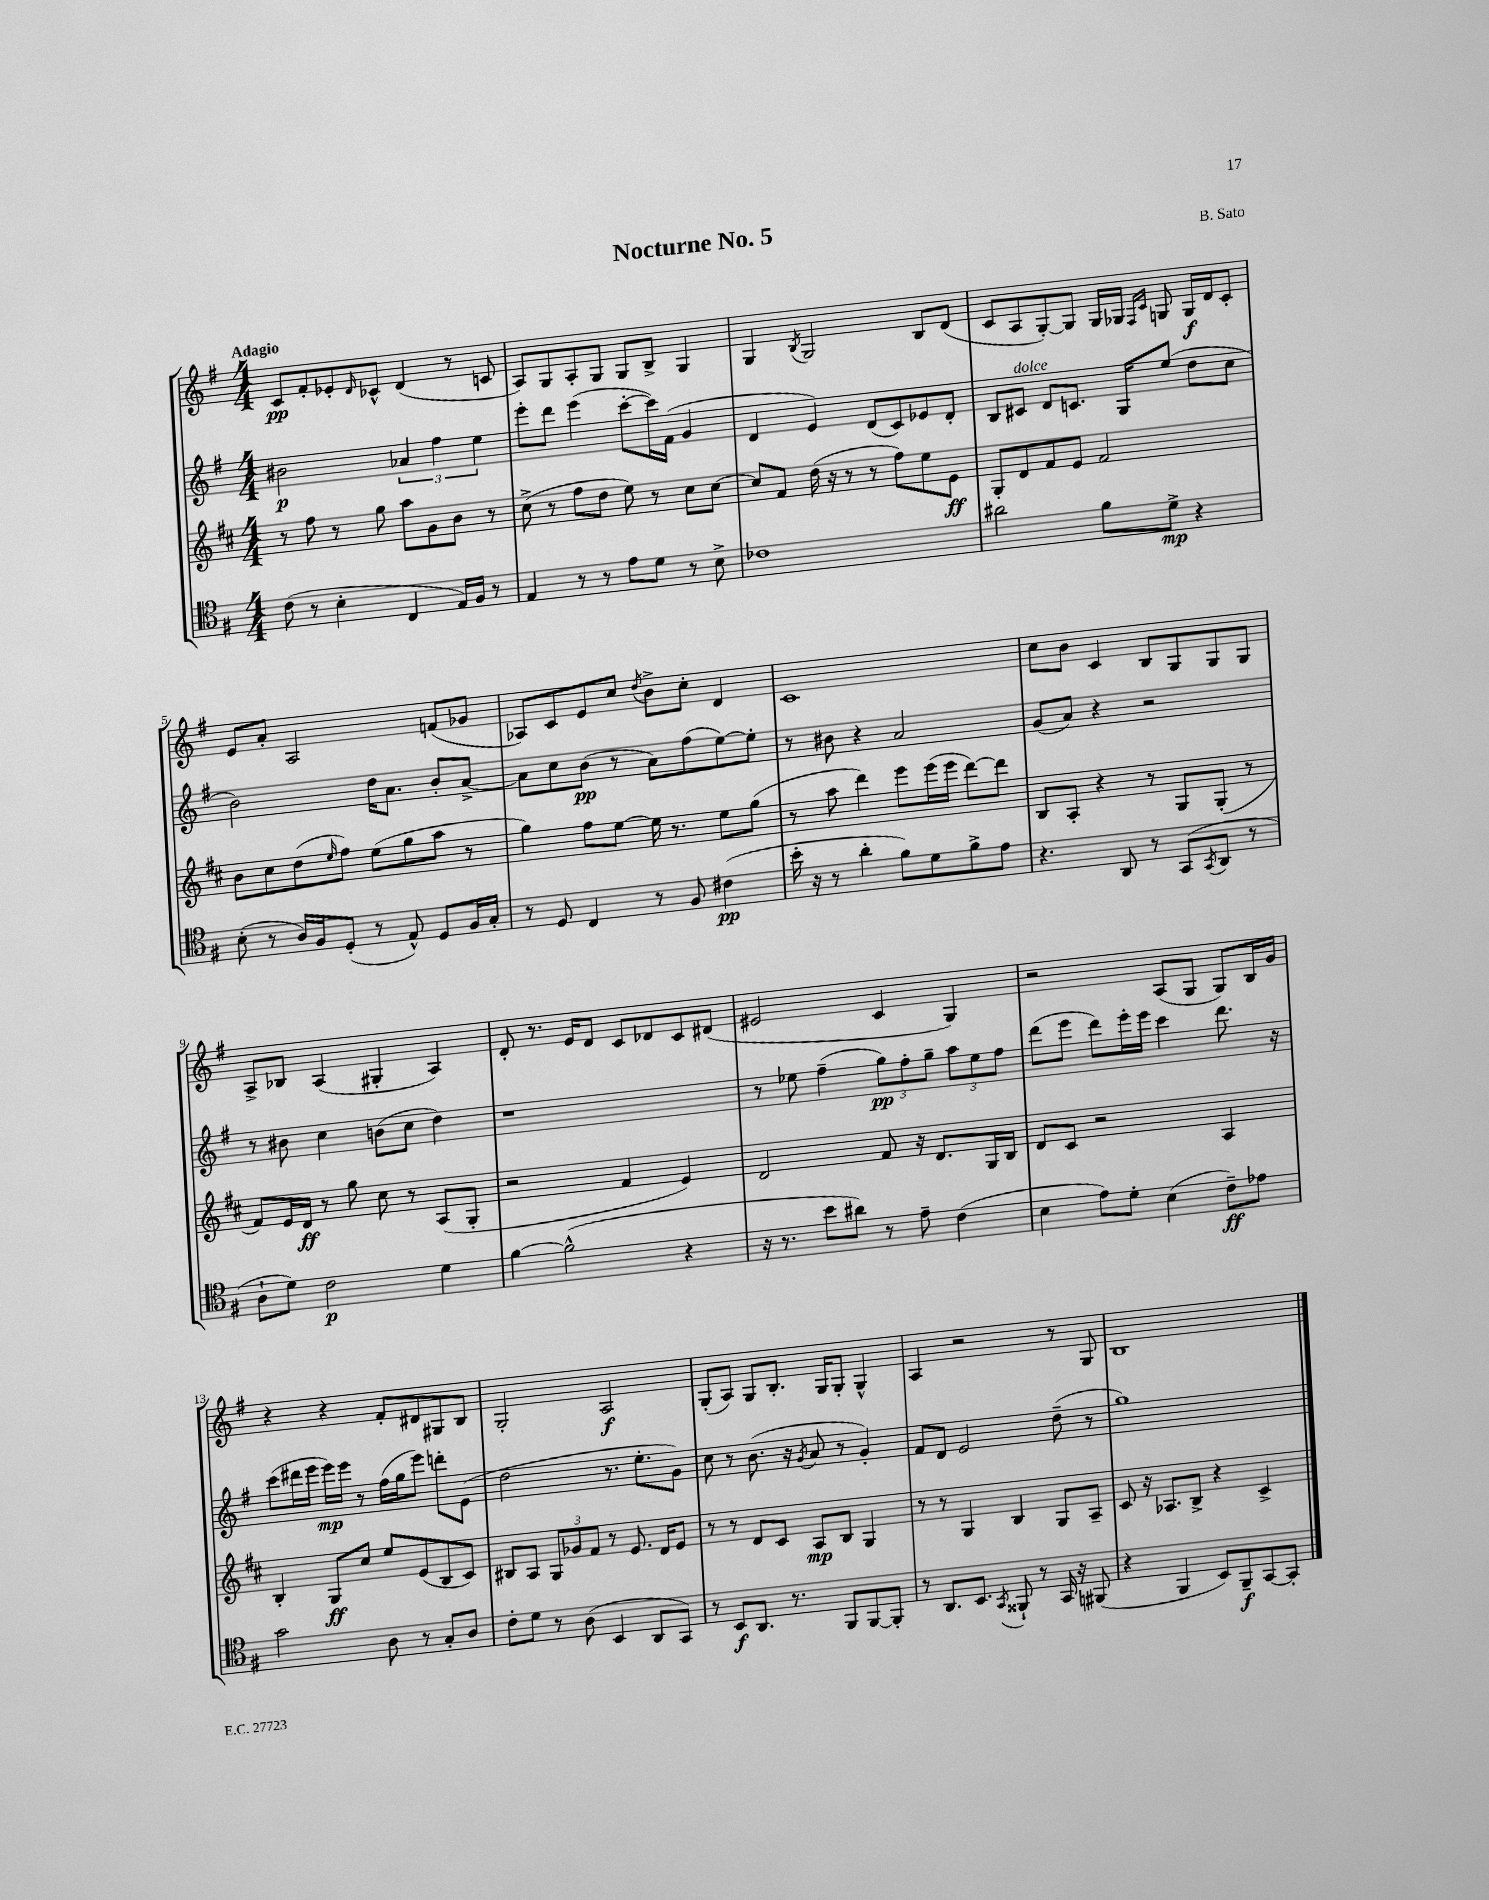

**kern	**dynam	**kern	**dynam	**kern	**dynam	**kern	**dynam
*part4	*part4	*part3	*part3	*part2	*part2	*part1	*part1
*staff4	*staff4	*staff3	*staff3	*staff2	*staff2	*staff1	*staff1
*clefC4	*	*clefG2	*	*clefG2	*	*clefG2	*
*k[f#]	*	*k[f#c#]	*	*k[f#]	*	*k[f#]	*
*M4/4	*	*M4/4	*	*M4/4	*	*M4/4	*
=1	=1	=1	=1	=1	=1	=1	=1
!	!	!	!	!	!	!LO:TX:a:B:t=Adagio	!
(8c\	.	8r	.	2b#X\	p	8c/L	pp
8r	.	8ff#\	.	.	.	8f#'/	.
4B'\	.	8r	.	.	.	8e-X'/	.
.	.	.	.	.	.	16qqd/	.
.	.	8gg\	.	.	.	8c-X^^/J	.
4C/	.	8aa\L	.	6a-X/	.	(4d/	.
.	.	8g\	.	.	.	.	.
.	.	.	.	6ff#\	.	.	.
16E/LL)	.	8b\J	.	.	.	8r	.
16F#/JJ	.	.	.	.	.	.	.
.	.	.	.	6ee\	.	.	.
8r	.	8r	.	.	.	8cn/	.
=2	=2	=2	=2	=2	=2	=2	=2
4E/	.	(8cc#^\	.	8eee'\L	.	8A/L)	.
.	.	8r	.	8ddd\J	.	8G/	.
8r	.	8ff#\L	.	(4eee\	.	8A'/	.
8r	.	8dd\J	.	.	.	8G/J	.
8e\L	.	8ee\)	.	[8ccc'\L	.	8G/L	.
8d\J	.	8r	.	16ccc\L])	.	8B^/J	.
.	.	.	.	(16f#\JJ	.	.	.
8r	.	8cc#\L	.	4g/	.	4G/	.
8B^\	.	[8cc#\J	.	.	.	.	.
=3	=3	=3	=3	=3	=3	=3	=3
1c-X	.	8cc#/L]	.	4d/	.	4G/	.
.	.	8f#/J	.	.	.	.	.
.	.	.	.	.	.	8qB/	.
.	.	(16dd\	.	4e/)	.	2G/	.
.	.	16r	.	.	.	.	.
.	.	8r	.	.	.	.	.
.	.	8r	.	(8d/L	.	.	.
.	.	8ff#\L)	.	8c/)	.	.	.
.	.	8ee\	.	8e-X/	.	8B/L	.
.	.	8e\J	ff	8d'/J	.	(8d/J	.
=4	=4	=4	=4	=4	=4	=4	=4
2a#X\	.	8G'/L	.	8B/L	.	8c/L	.
!	!	!	!	!LO:TX:a:i:t=dolce	!	!	!
.	.	8d/	.	8c#X/J	.	8A/	.
.	.	8f#/	.	8d/L	.	[8G'/)	.
.	.	8e/J	.	8.cn/J	.	8G/J]	.
8f#\L	.	2f#/	.	.	.	16G/LL	.
.	.	.	.	16G/KL	.	16G-X/JJ	.
.	.	.	.	.	.	16qqF#/LL	.
.	.	.	.	.	.	16qqc/JJ	.
8d^\J	mp	.	.	(8ee/J	.	8Gn/	.
4r	.	.	.	8dd\L	.	16G/LL	f
.	.	.	.	.	.	16d/J	.
.	.	.	.	8cc\J	.	8c'/J	.
!!LO:LB:g=z
=5	=5	=5	=5	=5	=5	=5	=5
(8B'\	.	8b\L	.	2b\)	.	8e/L	.
8r	.	8cc#\	.	.	.	8a'/J	.
16A/LL)	.	(8dd\	.	.	.	2A/	.
16F#/J	.	.	.	.	.	.	.
.	.	16qqee/	.	.	.	.	.
(8D'/J	.	8ff#\J)	.	.	.	.	.
8r	.	(8ee\L	.	16dd\KL	.	.	.
.	.	.	.	8.a\J	.	.	.
8E^^/)	.	8gg\	.	.	.	.	.
8D/L	.	8aa\J	.	8b'/L	.	(8fn/L	.
16F#/L	.	8r	.	[8a^/J	.	8g-X/J	.
16G'/JJ	.	.	.	.	.	.	.
=6	=6	=6	=6	=6	=6	=6	=6
8r	.	4gg\)	.	8a\L]	.	8A-X/L)	.
8D/	.	.	.	8cc\	.	8c/	.
4C/	.	8ff#\L	.	(8b\J	pp	8e/	.
.	.	[8ee\J	.	8r	.	8cc/J	.
.	.	.	.	.	.	8qdd/	.
8r	.	16ee\]	.	8a\L)	.	8b^\L	.
.	.	8.r	.	.	.	.	.
8F#/	.	.	.	(8ff#\	.	8cc'\J	.
(4c#X\	pp	8ee\L	.	[8ee\)	.	4d/	.
.	.	(8gg\J	.	8ee'\J]	.	.	.
=7	=7	=7	=7	=7	=7	=7	=7
16b'\	.	8r	.	8r	.	1c	.
16r	.	.	.	.	.	.	.
8r	.	8aa\	.	8b#X\	.	.	.
4a'\	.	4ddd\)	.	4r	.	.	.
8f#\L)	.	8eee\L	.	2a/	.	.	.
8d\	.	(16eee\L	.	.	.	.	.
.	.	16eee\JJ	.	.	.	.	.
8f#^\	.	[8ddd\L)	.	.	.	.	.
8e\J	.	8ddd\J]	.	.	.	.	.
=8	=8	=8	=8	=8	=8	=8	=8
4.r	.	8B/L	.	(8g/L	.	8cc\L	.
.	.	8A'/J	.	8a/J)	.	8b\J	.
.	.	4r	.	4r	.	4c/	.
8AA/	.	.	.	.	.	.	.
8r	.	8r	.	2r	.	8B/L	.
(8GG/L	.	8G/L	.	.	.	8G/	.
8qGG/	.	.	.	.	.	.	.
8AA/J	.	(8G'/J	.	.	.	8G/	.
8r	.	8r	.	.	.	8G/J	.
!!LO:LB:g=z
=9	=9	=9	=9	=9	=9	=9	=9
8A`\L	.	8f#/L)	.	8r	.	8A^/L	.
8d\J)	.	16e/L	.	8b#X\	.	8B-X/J	.
.	.	16d/JJ	ff	.	.	.	.
2c\	p	8r	.	4cc\	.	(4A/	.
.	.	8gg\	.	.	.	.	.
.	.	8cc#\	.	(8bn\L	.	4G#X'/	.
.	.	8r	.	8cc\J	.	.	.
4d\	.	(8A/L	.	4dd\)	.	4A/)	.
.	.	8G'/J	.	.	.	.	.
=10	=10	=10	=10	=10	=10	=10	=10
[4f#\	.	2r	.	1r	.	8d'/	.
.	.	.	.	.	.	8.r	.
(2f#^^\]	.	.	.	.	.	.	.
.	.	.	.	.	.	16e/KL	.
.	.	.	.	.	.	8d/J	.
.	.	4f#/	.	.	.	8c/L	.
.	.	.	.	.	.	8d-X/	.
4r	.	4e/)	.	.	.	8c/	.
.	.	.	.	.	.	(8d#X/J	.
=11	=11	=11	=11	=11	=11	=11	=11
16r	.	2d/	.	8r	.	2e#X/	.
8.r	.	.	.	.	.	.	.
.	.	.	.	8ee-X\	.	.	.
8b\L	.	.	.	(4ff#~\	.	.	.
8a#X\J)	.	.	.	.	.	.	.
8r	.	8f#/	.	12gg\L)	pp	4c/	.
.	.	.	.	12ff#'\	.	.	.
8e~\	.	16r	.	.	.	.	.
.	.	.	.	12gg~\J	.	.	.
.	.	8.d/L	.	.	.	.	.
(4c\	.	.	.	12aa\L	.	4G/)	.
.	.	.	.	12ee-\	.	.	.
.	.	16G/L	.	.	.	.	.
.	.	.	.	12ff#\J	.	.	.
.	.	16B/JJ	.	.	.	.	.
=12	=12	=12	=12	=12	=12	=12	=12
4B\	.	8d/L	.	(8ddd\L	.	2r	.
.	.	8c#/J	.	8eee\J	.	.	.
8e\L)	.	2r	.	8ddd\L)	.	.	.
8d'\J	.	.	.	16eee'\L	.	.	.
.	.	.	.	16eee\JJ	.	.	.
(4B\	.	.	.	4ccc\	.	(8A/L	.
.	.	.	.	.	.	8G/J	.
8c~\L)	ff	4A/	.	8.ddd\	.	8G/L)	.
8e-X\J	.	.	.	.	.	16B/L	.
.	.	.	.	16r	.	16g/JJ	.
!!LO:LB:g=z
=13	=13	=13	=13	=13	=13	=13	=13
2g\	.	4B'/	.	(8ccc\L	.	4r	.
.	.	.	.	16ddd#X\L	.	.	.
.	.	.	.	16eee\JJ	.	.	.
.	.	8G/L	ff	16eee\LL)	mp	4r	.
.	.	.	.	16eee\JJ	.	.	.
.	.	8cc#/J	.	8r	.	.	.
8A\	.	8ee/L	.	(16ff#\LL	.	8f#'/L	.
.	.	.	.	16gg\J	.	.	.
8r	.	(8e/	.	8eee\J)	.	8d#X/	.
8G'/L	.	8B/	.	8dddn'\L	.	8G#X/	.
8A/J	.	8c#/J)	.	(8e\J	.	8B/J	.
=14	=14	=14	=14	=14	=14	=14	=14
8c'\L	.	8B#X/L	.	2dd\	.	2G'/	.
8d\J	.	8A/J	.	.	.	.	.
8r	.	12G/L	.	.	.	.	.
.	.	12g-X/	.	.	.	.	.
(8A\	.	.	.	.	.	.	.
.	.	12f#/J	.	.	.	.	.
4BB/	.	8r	.	8.r	.	2A/	f
.	.	8.e/	.	.	.	.	.
.	.	.	.	8.ee'\L	.	.	.
8AA/L	.	.	.	.	.	.	.
.	.	16d/KL	.	.	.	.	.
8GG/J)	.	8e/J	.	8g\J)	.	.	.
=15	=15	=15	=15	=15	=15	=15	=15
8r	.	8r	.	8cc\	.	(8G'/L	.
8BB/L	f	8r	.	8r	.	8A/J)	.
8.AA/J	.	8d/L	.	(8.b\	.	8G/L	.
.	.	8c#/J	.	.	.	8.B'/J	.
8.r	.	.	.	16r	.	.	.
.	.	.	.	8qg/	.	.	.
.	.	8A/L	mp	8a/	.	.	.
.	.	.	.	.	.	16G/KL	.
8FF#/L	.	8B/J	.	8r	.	8G'/J	.
[8FF#/	.	4G/	.	4g'/)	.	4G^^/	.
8FF#'/J]	.	.	.	.	.	.	.
=16	=16	=16	=16	=16	=16	=16	=16
8r	.	8r	.	8f#/L	.	4A/	.
8.AA/L	.	8r	.	8d/J	.	.	.
.	.	4G/	.	2e/	.	2r	.
8.BB/J	.	.	.	.	.	.	.
8qGG/	.	.	.	.	.	.	.
8FF##X`/	.	4B/	.	.	.	.	.
8r	.	.	.	.	.	.	.
16GG/	.	8G/L	.	(8dd~\	.	8r	.
16r	.	.	.	.	.	.	.
(8FF#X/	.	8A~/J	.	8r	.	8G/	.
=17	=17	=17	=17	=17	=17	=17	=17
4r	.	8c#/	.	1gg)	.	1B	.
.	.	16r	.	.	.	.	.
.	.	8.A-X/L	.	.	.	.	.
4FF#/	.	.	.	.	.	.	.
.	.	8B^/J	.	.	.	.	.
8BB/L)	.	4r	.	.	.	.	.
8FF#~/	f	.	.	.	.	.	.
[8GG/	.	4c#^/	.	.	.	.	.
8GG'/J]	.	.	.	.	.	.	.
==	==	==	==	==	==	==	==
*-	*-	*-	*-	*-	*-	*-	*-
